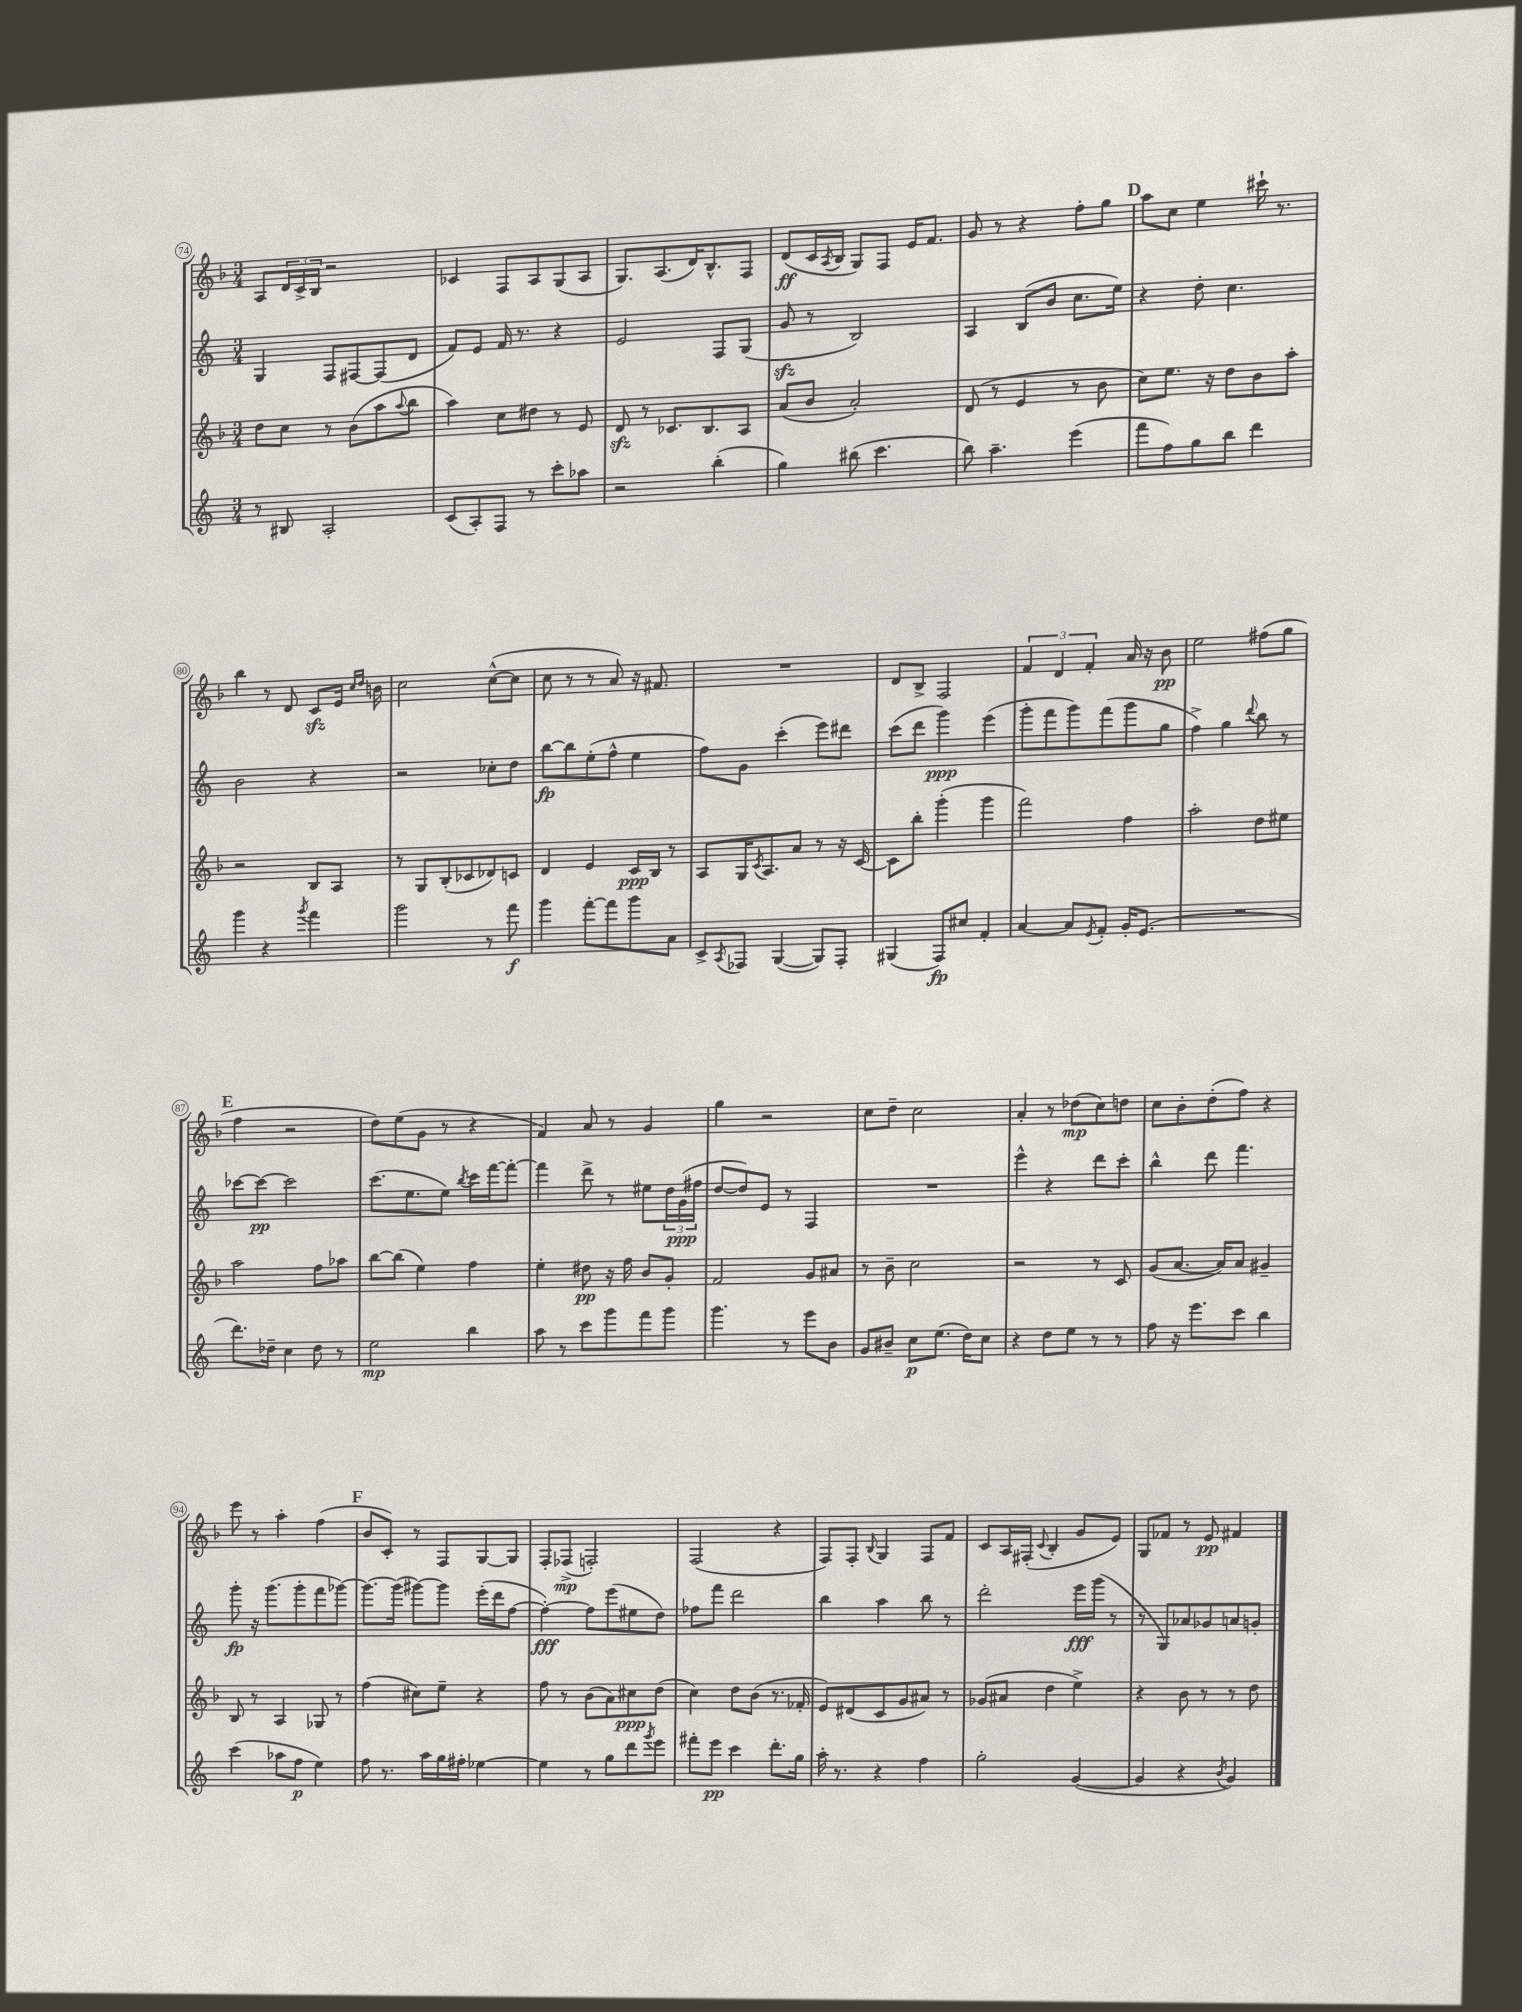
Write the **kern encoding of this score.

**kern	**kern	**kern	**kern
*staff4	*staff3	*staff2	*staff1
*clefG2	*clefG2	*clefG2	*clefG2
*k[]	*k[b-]	*k[]	*k[b-]
*M3/4	*M3/4	*M3/4	*M3/4
8r	8dd	4G	8A
8B#	8cc	.	24d
.	.	.	24c^
.	.	.	24B-
2A'	8r	8F	2r
.	(8b-	[8F#	.
.	8aa	(8F#]	.
.	8qqaa	.	.
.	8bb-	8d	.
=	=	=	=
(8c	4aa)	8f)	4c-
8A')	.	8e	.
8F	8cc	16f	8F
.	.	8.r	.
8r	8dd#	.	8A
8ccc'	8r	4r	(8G
8aa-	8e	.	8A
=	=	=	=
2r	8d	2e	8.G)
.	8r	.	.
.	.	.	(8.A
.	8.c-	.	.
.	.	.	16d)
.	8.B-	.	8.B-^^
(4bb'	.	8F	.
.	8A	(8G	8F
=	=	=	=
4gg)	(8a	8g	(8d
.	8b-	8r	16c
.	.	.	8qA
.	.	.	16B-
(8bb#	2a')	2B)	8G)
4.ccc	.	.	8F
.	.	.	16e
.	.	.	8.f
=	=	=	=
8bb)	(8d	4A	8g
4.aa~	8r	.	8r
.	4e	(8B	4r
.	.	8b	.
(4eee	8r	8.cc	8ff'
.	8b-	.	8gg
.	.	16ee)	.
=	=	=	=
8fff	8cc)	4r	8aa
8ff)	8.ee	.	8cc
8gg	.	8dd'	4ee
.	16r	.	.
8bb	8dd	4.cc	.
4ddd	8b-	.	16ccc#`
.	.	.	8.r
.	8aa'	.	.
=	=	=	=
4ggg	2r	2b	4bb-
4r	.	.	8r
.	.	.	8d
8qggg	.	.	.
4fff	8B-	4r	8c
.	8A	.	16e
.	.	.	16qqcc
.	.	.	16qqdd
.	.	.	16b
=	=	=	=
2ggg	8r	2r	2cc
.	8G	.	.
.	(8B-'	.	.
.	8c-	.	.
8r	8d-)	8cc-'	([8cc^^
8fff	8c	8dd	8cc]
=	=	=	=
4ggg	4d	[8bb	8cc
.	.	8bb]	8r
[8fff'	4e	(8ee'	8r
8fff]	.	8ff^^	8a)
8ggg	16c	4ee	16r
.	16B-	.	8.f#
8a	8r	.	.
=	=	=	=
8c^	8A	8ff)	2.r
8qA	.	.	.
8F-	16G	8g	.
.	8qc	.	.
.	8.A	.	.
([4G	.	(4ccc'	.
.	8a	.	.
8G])	8r	8eee)	.
8F-'	16r	8ddd#	.
.	[16c	.	.
=	=	=	=
(4G#	8c]	(8ccc	8d
.	8bb-'	8ddd	8B-^
8F)	(4ggg'	4ggg)	2F
8cc#	.	.	.
4f'	4ggg	(4eee	.
=	=	=	=
[4a	2fff)	8ggg'	6f
.	.	8fff	.
.	.	.	6d
8a]	.	8ggg)	.
.	.	.	6f'
8qe	.	.	.
8f'	.	(8fff	.
16g'	4ff	8ggg	16a
(8.e	.	.	16r
.	.	8gg	8b-
=	=	=	=
2.r	2aa'	4ff^)	2ee
.	.	4gg	.
.	.	8qqddd	.
.	8dd	8bb	(8ff#
.	8ee#	8r	8gg
=	=	=	=
8.ddd)	2aa	[8ccc-	4ff
.	.	8ccc-_	.
16dd-~	.	.	.
4cc	.	2ccc-]	2r
8dd-	8ff	.	.
8r	8aa-	.	.
=	=	=	=
2ee	[8bb-	(8.ccc	8dd)
.	(8bb-]	.	(8ee
.	.	8.ee	.
.	4ee)	.	8g
.	.	8ee)	8r
.	.	8qbb	.
4bb	4ff	16ccc	4r
.	.	[16fff	.
.	.	8fff'_	.
=	=	=	=
8aa	4ee'	4fff]	4f)
8r	.	.	.
8ccc	8dd#	8ddd^	8a
8ggg	16r	8r	8r
.	16ff	.	.
8fff	8b-	8ee#	4g
8ggg	8g'	24dd	.
.	.	(24g	.
.	.	24ff#	.
=	=	=	=
4.ggg	2f	[8dd	4gg
.	.	8dd])	.
.	.	8e	2r
8r	.	8r	.
8eee	8g	4F	.
8b	8a#	.	.
=	=	=	=
8g	8r	2.r	8cc
8b#~	8b-~	.	8dd~
8cc	2cc	.	2cc
(8.ee	.	.	.
16dd)	.	.	.
8cc	.	.	.
=	=	=	=
4r	2r	4eee^^	4a'
8dd	.	4r	8r
8ee	.	.	(8dd-
8r	8r	8ddd	8cc)
8r	8c	8ccc'	8dd
=	=	=	=
8ff	(8g	4bb^^	8cc
16r	[8.a	.	8b-'
8.eee	.	.	.
.	.	8ddd	(8dd'
.	16a])	.	.
8ccc	8a	4.fff	8ff)
4bb	4g#~	.	4r
=	=	=	=
(4ccc	8B-	8ggg'	8eee
.	8r	16r	8r
.	.	(8.ggg	.
8aa-	4A	.	4aa'
8ff	.	8ggg'	.
4ee)	8G-	8fff	(4ff
.	8r	[8ggg-)	.
=	=	=	=
8ff	(4ff	8.ggg-_	8b-
8.r	.	.	8c')
.	.	(16ggg-]	.
.	8cc#)	[8ggg#)	8r
16aa	.	.	.
16gg	8ee~	8ggg#]	8F
16ff#'	.	.	.
[4ee-	4r	(16eee'	[8G
.	.	16ddd	.
.	.	[8ff	8G]
=	=	=	=
4ee-]	8ff	4ff'_)	8F'
.	8r	.	(8F-^
8r	(8b-	8ff]	2F')
8gg	8a)	(8eee	.
8ddd	8cc#	8ee#	.
8qggg	.	.	.
8eee	(8dd	8dd)	.
=	=	=	=
8fff#'	4cc)	8ff-	(2F
8eee	.	8fff	.
4ccc	8dd	2ddd	.
.	(8b-	.	.
8.ddd'	8.r	.	4r
16gg	16f-'	.	.
=	=	=	=
16aa'	8e)	4bb	8F)
8.r	.	.	.
.	(8d#	.	8F'
.	.	.	8qqB-
4r	8c	4aa	4G
.	8g	.	.
4ff	8a#)	8bb	8F
.	8r	8r	8f
=	=	=	=
2gg'	(8g-	2ddd'	8c
.	8a#	.	16A
.	.	.	(16F#'
.	.	.	8qqc
.	4dd	.	4B-'
([4g	4ee^)	16eee	8g
.	.	(16ggg	.
.	.	8r	8e)
=	=	=	=
4g]	4r	8r	8G
.	.	8G)	8f-
4r	8b-	8a-	8r
.	8r	8g-	8e
8qb	.	.	.
4g)	8r	8a	4f#
.	8dd	8g'	.
==	==	==	==
*-	*-	*-	*-
